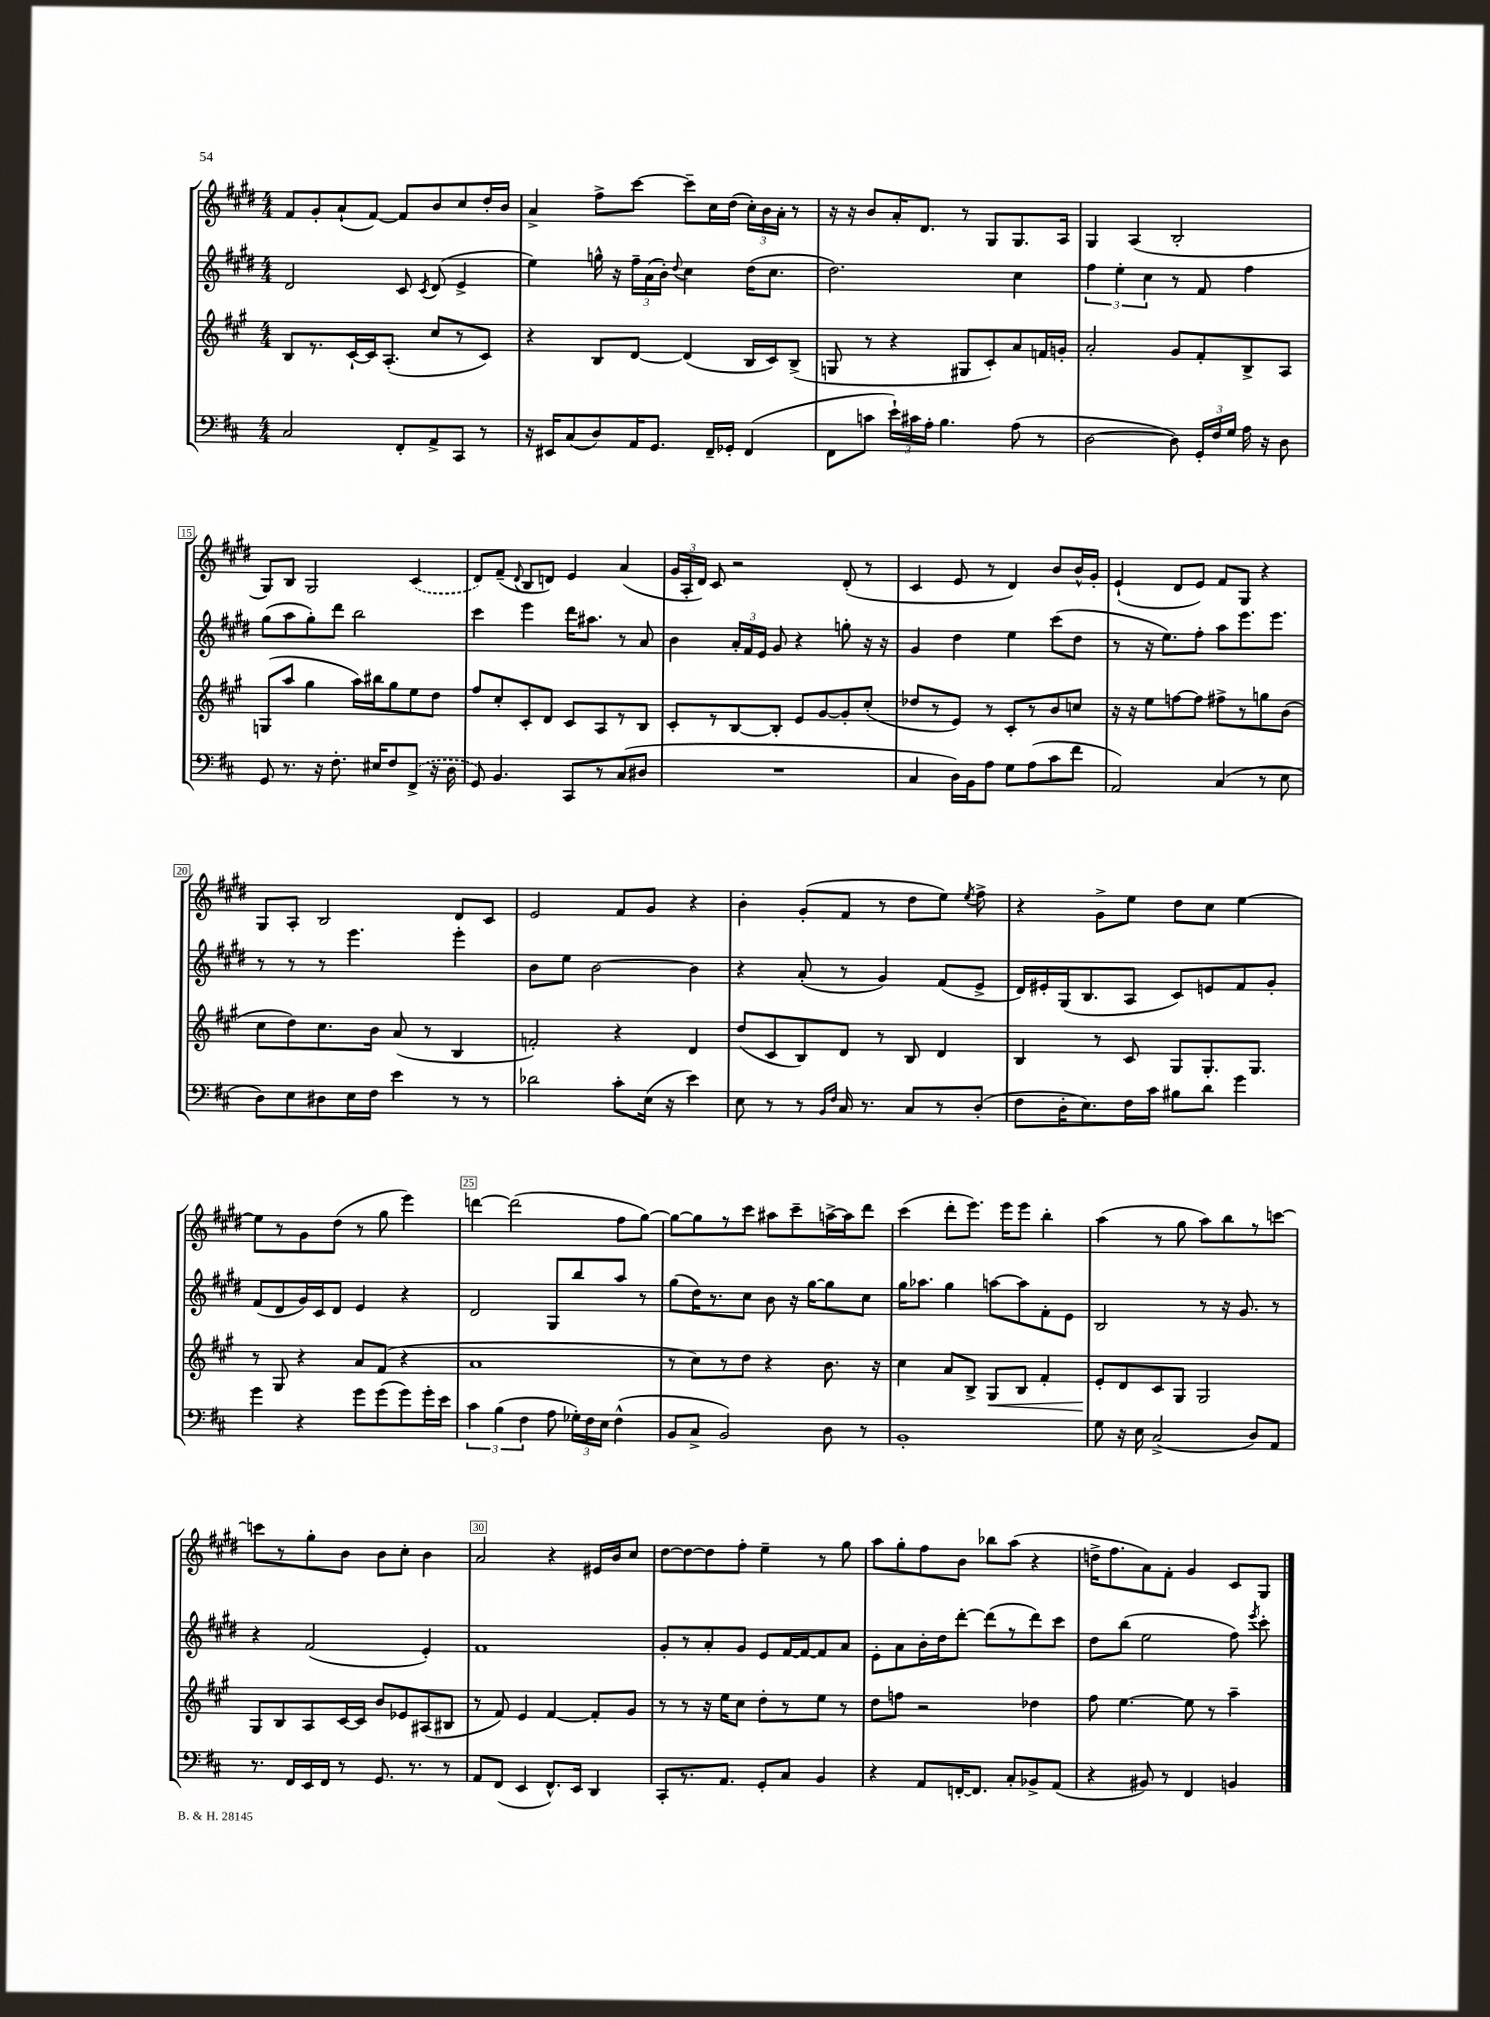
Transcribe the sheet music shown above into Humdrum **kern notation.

**kern	**kern	**dynam	**kern	**kern
*part4	*part3	*part3	*part2	*part1
*staff4	*staff3	*staff3	*staff2	*staff1
*clefF4	*clefG2	*	*clefG2	*clefG2
*k[f#c#]	*k[f#c#g#]	*	*k[f#c#g#d#]	*k[f#c#g#d#]
*M4/4	*M4/4	*	*M4/4	*M4/4
=11	=11	=11	=11	=11
2C#/	8B/L	.	2d#/	8f#/L
.	8.r	.	.	8g#'/
.	.	.	.	(8a`/
.	[16c#`/L	.	.	.
.	16c#/J]	.	.	[8f#/J)
.	(8.A'/J	.	.	.
8FF#'/L	.	.	8c#/	8f#/L]
.	.	.	8qc#/	.
8AA^/	8cc#/L	.	(8d#/	8b/
8CC#/J	8r	.	4e^/	8cc#/
8r	8c#/J)	.	.	16dd#'/L
.	.	.	.	16b/JJ
=12	=12	=12	=12	=12
16r	4r	.	4ee\)	4a^/
16EE#X/KL	.	.	.	.
(8C#/	.	.	.	.
8D/)	8B/L	.	16ggn^^\	8ff#^\L
.	.	.	16r	.
16AA/K	[8d/J	.	24ff#~\LL	[8ccc#\J
.	.	.	(24a\	.
8.GG/J	.	.	.	.
.	.	.	24b'\JJ)	.
.	.	.	8qqdd#/	.
.	(4d/]	.	4cc#\	8ccc#~\L]
16FF#~/LL	.	.	.	16cc#\L
16GG-X'/JJ	.	.	.	(16dd#\JJ
(4FF#/	16B/LL	.	(16dd#\KL	24cc#'\LL)
.	.	.	.	24b\
.	16c#/J)	.	8.cc#\J	.
.	.	.	.	24a'\JJ
.	(8B^/J	.	.	8r
=13	=13	=13	=13	=13
8FF#\L	8Gn/	.	2.dd#\)	16r
.	.	.	.	16r
8cn\J	8r	.	.	8b/L
24e`\LL)	4r	.	.	16a'/K
24c#X\	.	.	.	.
.	.	.	.	8.d#/J
24A'\JJ	.	.	.	.
4.B\	.	.	.	.
.	8G#X/L	.	.	8r
.	8c#'/)	.	.	8G#/L
(8A\	8a/	.	4cc#\	8.G#/
8r	16fn/L	.	.	.
.	16gn'/JJ	.	.	16A/Jk
=14	=14	=14	=14	=14
[2D\	2a'/	.	6ff#\	4G#/
.	.	.	6ee'\	.
.	.	.	.	(4A/
.	.	.	6cc#\	.
8D\])	8g#/L	.	8r	2B'/
24GG'/LL	8f#'/	.	8f#/	.
24F#/	.	.	.	.
24G/JJ	.	.	.	.
16A\	8B^/	.	4ff#\	.
16r	.	.	.	.
8D\	8A/J	.	.	.
!!LO:LB:g=z
=15	=15	=15	=15	=15
8GG/	(8Gn/L	.	(8gg#\L	8G#/L)
8.r	8aa/J	.	8aa\	8B/J
.	4gg#\	.	8gg#'\)	2G#/
16r	.	.	.	.
8.F#'\	.	.	8ddd#\J	.
.	16aa\LL)	.	2bb\	.
16E#X/KL	16bb#X\J	.	.	.
8F#/	8gg#\	.	.	.
(8FF#^/J	8ee\	.	.	(4c#/
16r	8dd\J	.	.	.
16D\	.	.	.	.
=16	=16	=16	=16	=16
8GG/)	8ff#/L	.	4ccc#\	8d#/L)
4.BB/	8cc#'/	.	.	(8f#~/J
.	.	.	.	8qqd#/
.	8c#'/	.	4eee\	8B/L
.	8d/J	.	.	8dn/J)
8CC#/L	8c#/L	.	16ddd#\KL	4e/
.	.	.	8.aa#X\J	.
8r	8A/	.	.	.
(8C#/	8r	.	8r	(4a/
8D#X/J	8B/J	.	8a/	.
=17	=17	=17	=17	=17
1r	8c#'/L	.	4b\	24g#/LL
.	.	.	.	24A'/
.	.	.	.	24d#/JJ)
.	8r	.	.	8c#/
.	[8B/	.	24a'/LL	2r
.	.	.	24f#/	.
.	.	.	24e/JJ	.
.	8B'/J]	.	8g#/	.
.	8e/L	.	4r	.
.	[8g#/	.	.	.
.	8g#'/]	.	8ggn'\	(8d#'/
.	(8cc#'/J	.	16r	8r
.	.	.	16r	.
=18	=18	=18	=18	=18
4C#/	8dd-X/L	.	4g#/	4c#/
.	8r	.	.	.
16D\LL)	8e/J)	.	4dd#\	8e/
16BB\J	.	.	.	.
8A\J	8r	.	.	8r
8G\L	8c#'/L	.	4ee\	4d#/)
(8A\	8r	.	.	.
8c#\	8b/	.	(8ccc#\L	8b/L
8f#\J	8ccn/J	.	8dd#\J	16b^^/L
.	.	.	.	16g#'/JJ
=19	=19	=19	=19	=19
2AA/)	16r	.	8r	(4e`/
.	16r	.	.	.
.	8ee\L	.	16r	.
.	.	.	8.ee\L)	.
.	[8ffn\	.	.	8d#/L
.	8ff\J]	.	8ff#'\J	8e/J)
(4C#/	8ff#X^\L	.	8aa\L	8f#/L
.	8r	.	8.eee\	8G#/J
8r	8ggn\	.	.	4r
.	.	.	8.eee\J	.
8E\	(8b\J	.	.	.
!!LO:LB:g=z
=20	=20	=20	=20	=20
8D\L)	8cc#\L	.	8r	8G#/L
8E\	8dd\)	.	8r	8A'/J
8D#X\	8.cc#\	.	8r	2B/
16E\L	.	.	4.eee\	.
16F#\JJ	16b\Jk	.	.	.
4e\	(8a/	.	.	.
.	8r	.	.	.
8r	4B/	.	4eee'\	8d#/L
8r	.	.	.	8c#/J
=21	=21	=21	=21	=21
2d-X\	2fn'/)	.	8b\L	2e/
.	.	.	8ee\J	.
.	.	.	[2b\	.
8c#'\L	4r	.	.	8f#/L
(16E\Jk	.	.	.	8g#/J
16r	.	.	.	.
4e\)	4d/	.	4b\]	4r
=22	=22	=22	=22	=22
8E\	(8dd/L	.	4r	4b'\
8r	8c#/	.	.	.
8r	8B/)	.	(8a'/	(8g#'/L
16qqBB/LL	.	.	.	.
16qqF#/JJ	.	.	.	.
16C#/	8d/J	.	8r	8f#/J
8.r	.	.	.	.
.	8r	.	4g#/)	8r
8C#/L	8B/	.	.	8dd#\L
8r	4d/	.	(8f#/L	8ee\J)
.	.	.	.	8qee/
(8D'/J	.	.	8e^/J	8ff#^\
=23	=23	=23	=23	=23
8F#\L	4B/	.	16d#/LL)	4r
.	.	.	16e#X'/	.
16D'\K	.	.	(16G#/J	.
8.E\)	.	.	8.B/	.
.	8r	.	.	8g#^\L
16F#\L	8c#/	.	8A/J	8ee\J
16c#\JJ	.	.	.	.
8B#X\L	8G#/L	.	8c#/L)	8dd#\L
8d\J	8.G#'/	.	8en/	8cc#\J
4g\	.	.	8f#/	[4ee\
.	8.G#/J	.	.	.
.	.	.	8g#'/J	.
!!LO:LB:g=z
=24	=24	=24	=24	=24
4g\	8r	.	(8f#/L	8ee\L]
.	8G#/	.	8d#/	8r
4r	4r	.	16g#/L)	8g#\
.	.	.	16c#/J	.
.	.	.	8d#/J	(8dd#\J
8g\L	8a/L	.	4e/	8r
(8g\	(8f#/J	.	.	8gg#\
8g\)	4r	.	4r	4eee\)
16g'\L	.	.	.	.
16e\JJ	.	.	.	.
=25	=25	=25	=25	=25
6c#\	1a	.	2d#/	[4dddn\
(6B\	.	.	.	.
.	.	.	.	(2ddd\]
6F#\	.	.	.	.
8A\	.	.	8G#/L	.
24G-X'\LL)	.	.	8bb/	.
24F#\	.	.	.	.
24E\JJ	.	.	.	.
(4F#^^\	.	.	8aa/J	8ff#\L
.	.	.	8r	[8gg#\J)
=26	=26	=26	=26	=26
8BB/L	8r	.	(8gg#\L	8gg#\L_
8C#^/J	8cc#\L)	.	16dd#\K)	8gg#\]
.	.	.	8.r	.
2BB/)	8r	.	.	8r
.	8dd\J	.	8cc#\J	8ccc#\J
.	4r	.	8b\	8aa#X\L
.	.	.	16r	8ccc#~\
.	.	.	[16gg#\KL	.
8D\	8.b\	.	8gg#\]	[16aan^\L
.	.	.	.	16aa\J]
8r	.	.	8cc#\J	8ddd#\J
.	16r	.	.	.
=27	=27	=27	=27	=27
1BB'	4cc#\	.	16gg#\KL	(4ccc#\
.	.	.	8.aa-X\J	.
.	8a/L	.	4gg#\	8ddd#'\L
.	8B^/J	.	.	8.eee\J)
!	!	!LO:HP:b	!	!
.	8G#/L	<	[8aan\L	.
.	.	.	.	16eee\KL
.	8B/J	.	8aa\]	8eee\J
.	4f#'/	.	8f#'\	4bb'\
.	.	.	8e\J	.
=28	=28	=28	=28	=28
8G\	8e'/L	.	2B/	(4aa\
16r	8d/	[	.	.
16E\	.	.	.	.
(2C#^/	8c#/	.	.	8r
.	8G#/J	.	.	8gg#\
.	2G#/	.	8r	8aa\L)
.	.	.	16r	8bb\
.	.	.	8.g#/	.
8D/L)	.	.	.	8r
8AA/J	.	.	8r	[8cccn\J
!!LO:LB:g=z
=29	=29	=29	=29	=29
8.r	8G#/L	.	4r	8cccn\L]
.	8B/	.	.	8r
16FF#/LL	.	.	.	.
16EE/	8A/	.	(2f#/	8gg#'\
16FF#/JJ	.	.	.	.
8r	[16c#/L	.	.	8b\J
.	16c#/JJ]	.	.	.
8.GG/	8b/L	.	.	8b\L
.	8e-X/	.	.	8cc#'\J
8.r	.	.	.	.
.	(8A#X/	.	4e'/)	4b\
8r	8B#X/J	.	.	.
=30	=30	=30	=30	=30
8AA/L	8r	.	1f#	2a/
(8FF#/J	8f#/)	.	.	.
4EE/	4e/	.	.	.
8.FF#^^/L)	[4f#/	.	.	4r
16EE/Jk	.	.	.	.
4DD/	8f#'/L]	.	.	16e#X/LL
.	.	.	.	16b/J
.	8g#/J	.	.	8cc#/J
=31	=31	=31	=31	=31
8CC#'/L	8r	.	8g#'/L	[8dd#\L
8.r	8r	.	8r	8dd#\_
.	16r	.	8a'/	8dd#\]
8.AA/J	16ee\KL	.	.	.
.	8cc#\J	.	8g#/J	8ff#'\J
8GG'/L	8dd'\L	.	8e/L	4ee~\
8C#/J	8r	.	[16f#/L	.
.	.	.	16f#/J_	.
4BB/	8ee\J	.	8f#/]	8r
.	8r	.	8a/J	8gg#\
=32	=32	=32	=32	=32
4r	8dd\L	.	8e'\L	8aa\L
.	8ffn\J	.	8a\	8gg#'\
8AA/L	2r	.	16b'\L	8ff#\
.	.	.	16dd#\J	.
[16FFn'/K	.	.	[8ddd#'\J	8b\J
8.FF/J]	.	.	.	.
.	.	.	(8ddd#\L]	8bb-X\L
8C#'/L	.	.	8r	(8aa\J
8BB-X^/	4dd-X\	.	8ddd#\)	4r
(8AA/J	.	.	8ccc#\J	.
=33	=33	=33	=33	=33
4r	8ff#\	.	8dd#\L	16ddn^\KL
.	.	.	.	8.ff#\
.	[4.ee\	.	(8bb\J	.
8BB#X/)	.	.	2ee\	8a\)
8r	.	.	.	8f#'\J
4FF#/	8ee\]	.	.	4g#/
.	8r	.	.	.
4BBn/	4aa~\	.	8ff#\)	8c#/L
.	.	.	8qeee/	.
.	.	.	8ccc#'\	8G#/J
==	==	==	==	==
*-	*-	*-	*-	*-
